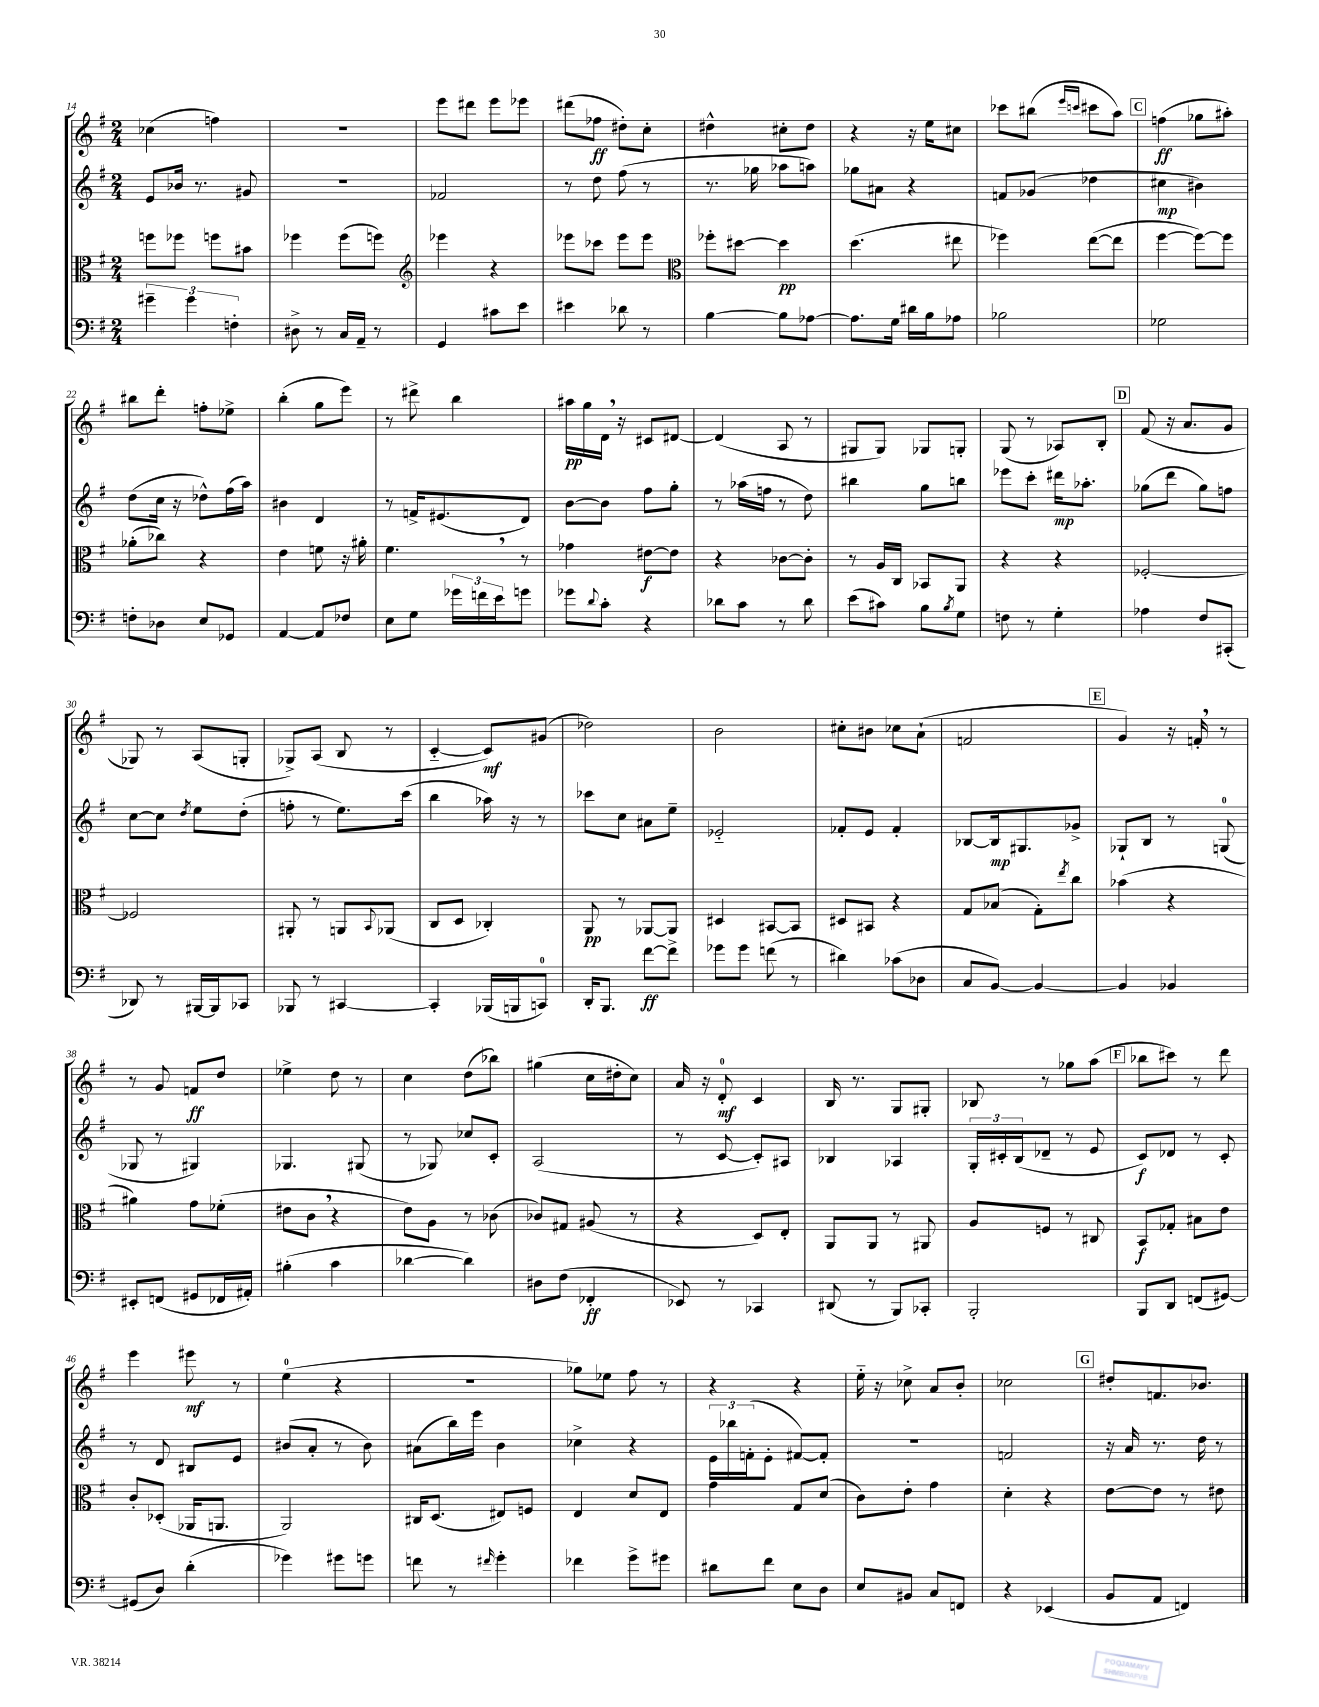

**kern	**dynam	**kern	**dynam	**kern	**dynam	**kern	**dynam
*part4	*part4	*part3	*part3	*part2	*part2	*part1	*part1
*staff4	*staff4	*staff3	*staff3	*staff2	*staff2	*staff1	*staff1
*clefF4	*	*clefC3	*	*clefG2	*	*clefG2	*
*k[f#]	*	*k[f#]	*	*k[f#]	*	*k[f#]	*
*M2/4	*	*M2/4	*	*M2/4	*	*M2/4	*
=14	=14	=14	=14	=14	=14	=14	=14
6g#X~\	.	8ffn\L	.	8e/L	.	(4cc-X\	.
.	.	8ff-X\J	.	16b-X/Jk	.	.	.
6g#\	.	.	.	.	.	.	.
.	.	.	.	8.r	.	.	.
.	.	8ffn\L	.	.	.	4ffn\)	.
6Fn'\	.	.	.	.	.	.	.
.	.	8b#X\J	.	8g#X/	.	.	.
=15	=15	=15	=15	=15	=15	=15	=15
8D#X^\	.	4ff-X\	.	2r	.	2r	.
8r	.	.	.	.	.	.	.
16C/LL	.	(8ff-\L	.	.	.	.	.
16AA~/JJ	.	.	.	.	.	.	.
8r	.	8ffn\J)	.	.	.	.	.
=16	=16	=16	=16	=16	=16	=16	=16
*	*	*clefG2	*	*	*	*	*
4GG/	.	4eee-X\	.	2f-X/	.	8eee\L	.
.	.	.	.	.	.	8ddd#X\J	.
8c#X\L	.	4r	.	.	.	8eee\L	.
8e\J	.	.	.	.	.	8eee-X\J	.
=17	=17	=17	=17	=17	=17	=17	=17
4e#X\	.	8eee-X\L	.	8r	.	(8ddd#X\L	.
.	.	8ccc-X\J	.	8dd\	.	8ff-X\J	ff
8d-X\	.	8eee-\L	.	(8ff#\	.	8dd#X'\L)	.
8r	.	8eee-\J	.	8r	.	8cc'\J	.
=18	=18	=18	=18	=18	=18	=18	=18
*	*	*clefC3	*	*	*	*	*
[4B\	.	8ff-X'\L	.	8.r	.	4dd#X^^\	.
.	.	[8dd#X\J	.	.	.	.	.
.	.	.	.	16gg-X\	.	.	.
8B\L]	.	4dd#\]	pp	8aa-X\L	.	8cc#X'\L	.
[8A-X\J	.	.	.	8aan\J)	.	8dd#\J	.
=19	=19	=19	=19	=19	=19	=19	=19
8.A-\L]	.	(4.dd\	.	8gg-X\L	.	4r	.
.	.	.	.	8a#X\J	.	.	.
16G\Jk	.	.	.	.	.	.	.
16d#X\LL	.	.	.	4r	.	16r	.
16B\J	.	.	.	.	.	16ee\KL	.
8A-X\J	.	8ee#X\	.	.	.	8cc#X\J	.
=20	=20	=20	=20	=20	=20	=20	=20
2B-X\	.	4ff-X\)	.	8fn/L	.	8ccc-X\L	.
.	.	.	.	(8g-X/J	.	(8bb#X\J	.
.	.	.	.	.	.	16qqeee/LL	.
.	.	.	.	.	.	16qqcccn/JJ	.
.	.	([8ee\L	.	4dd-X\	.	8ccc#X\L	.
.	.	8ee\J]	.	.	.	8aa\J)	.
!!LO:REH:place=s1:t=C
=21	=21	=21	=21	=21	=21	=21	=21
2G-X\	.	[4ff#\	.	4cc#X\	mp	(4ffn\	ff
.	.	8ff#\L_)	.	4b#X\)	.	8gg-X\L	.
.	.	8ff#\J]	.	.	.	8aa#X'\J)	.
!!LO:LB:g=z
=22	=22	=22	=22	=22	=22	=22	=22
8Fn'\L	.	(8a-X'\L	.	(8dd\L	.	8bb#X\L	.
8D-X\J	.	8cc-X\J)	.	16cc\Jk	.	8ddd'\J	.
.	.	.	.	16r	.	.	.
8E/L	.	4r	.	8dd-X^^\L)	.	8ffn'\L	.
8GG-X/J	.	.	.	(16ff#\L	.	8ee-X^\J	.
.	.	.	.	16aa\JJ)	.	.	.
=23	=23	=23	=23	=23	=23	=23	=23
[4AA/	.	4e\	.	4b#X\	.	(4bb'\	.
8AA/L]	.	8fn\	.	4d/	.	8gg\L	.
8F-X/J	.	16r	.	.	.	8eee\J)	.
.	.	16a#X'\	.	.	.	.	.
=24	=24	=24	=24	=24	=24	=24	=24
8E\L	.	4.f#,\	.	8r	.	8r	.
8G\J	.	.	.	16fn^/KL	.	8ddd#X^\	.
.	.	.	.	(8.e#X/	.	.	.
24g-X\LL	.	.	.	.	.	4bb\	.
24fn\	.	.	.	.	.	.	.
24e\J	.	.	.	.	.	.	.
8gn\J	.	8r	.	8d/J)	.	.	.
=25	=25	=25	=25	=25	=25	=25	=25
8g-X\L	.	4g-X\	.	[8b\L	.	16aa#X\LL	pp
.	.	.	.	.	.	16gg\	.
8qqd/	.	.	.	.	.	.	.
8c'\J	.	.	.	8b\J]	.	16d,\JJ	.
.	.	.	.	.	.	16r	.
4r	.	[8e#X\L	f	8ff#\L	.	8c#X/L	.
.	.	8e#\J]	.	8gg'\J	.	[8d#X/J	.
=26	=26	=26	=26	=26	=26	=26	=26
8d-X\L	.	4r	.	8r	.	(4d#/]	.
8c\J	.	.	.	(16aa-X\LL	.	.	.
.	.	.	.	16ffn\JJ	.	.	.
8r	.	[8c-X\L	.	8r	.	8A/	.
8d-\	.	8c-'\J]	.	8dd\)	.	8r	.
=27	=27	=27	=27	=27	=27	=27	=27
(8e\L	.	8r	.	4bb#X\	.	8G#X/L	.
8c#X\J)	.	16A/LL	.	.	.	8G#/J)	.
.	.	16C/JJ	.	.	.	.	.
8B\L	.	8BB-X/L	.	8gg\L	.	8G-X/L	.
8qB/	.	.	.	.	.	.	.
8G\J	.	8AA/J	.	8bbn\J	.	8Gn'/J	.
=28	=28	=28	=28	=28	=28	=28	=28
8Fn\	.	4r	.	8eee-X\L	.	(8G/	.
8r	.	.	.	8ccc'\J	.	8r	.
4G'\	.	4r	.	16ddd#X\KL	mp	8A-X/L)	.
.	.	.	.	8.aa-X'\J	.	.	.
.	.	.	.	.	.	8B'/J	.
!!LO:REH:place=s1:t=D
=29	=29	=29	=29	=29	=29	=29	=29
4A-X\	.	[2F-X'/	.	(8gg-X\L	.	(8f#/	.
.	.	.	.	8ddd\J	.	16r	.
.	.	.	.	.	.	8.a/L	.
8F#/L	.	.	.	8gg-\L)	.	.	.
(8CC#X'/J	.	.	.	8ffn\J	.	8g/J	.
!!LO:LB:g=z
=30	=30	=30	=30	=30	=30	=30	=30
8DD-X/)	.	2F-X/]	.	[8cc\L	.	8G-X/)	.
8r	.	.	.	8cc\J]	.	8r	.
.	.	.	.	8qdd/	.	.	.
[16BBB#X/LL	.	.	.	8ee\L	.	(8A/L	.
16BBB#/J]	.	.	.	.	.	.	.
8CC-X/J	.	.	.	(8dd'\J	.	8Gn'/J	.
=31	=31	=31	=31	=31	=31	=31	=31
8BBB-X/	.	8AA#X'/	.	8ffn'\	.	8G-X^/L)	.
8r	.	8r	.	8r	.	(8A/J	.
[4CC#X/	.	8AAn/L	.	8.ee\L)	.	8B/	.
.	.	8qqBB/	.	.	.	.	.
.	.	(8AA-X/J	.	.	.	8r	.
.	.	.	.	(16ccc\Jk	.	.	.
=32	=32	=32	=32	=32	=32	=32	=32
4CC#'/]	.	8C/L	.	4bb\	.	[4c/	.
.	.	8D/J	.	.	.	.	.
(16BBB-X/LL	.	4C-X'/)	.	16aa-X\)	.	8c/L])	mf
16BBBn/J	.	.	.	16r	.	.	.
8CCn/J)	.	.	.	8r	.	(8g#X/J	.
=33	=33	=33	=33	=33	=33	=33	=33
16DD'/KL	.	8AA/	pp	8ccc-X\L	.	2dd-X\)	.
8.BBB/J	.	.	.	.	.	.	.
.	.	8r	.	8cc\J	.	.	.
[8f#\L	ff	[8AA-X/L	.	8a#X\L	.	.	.
8f#^\J]	.	8AA-/J]	.	8ee~\J	.	.	.
=34	=34	=34	=34	=34	=34	=34	=34
8g-X\L	.	4D#X/	.	2e-X/	.	2b\	.
8g-\J	.	.	.	.	.	.	.
(8fn\	.	[8BB#X/L	.	.	.	.	.
8r	.	8BB#/J]	.	.	.	.	.
=35	=35	=35	=35	=35	=35	=35	=35
4d#X\)	.	8D#X/L	.	8f-X'/L	.	8cc#X'\L	.
.	.	8BB#X/J	.	8e/J	.	8b#X\J	.
(8c-X\L	.	4r	.	4f-'/	.	8cc-X\L	.
8D-X\J	.	.	.	.	.	(8a`\J	.
=36	=36	=36	=36	=36	=36	=36	=36
8C/L	.	8G/L	.	[8B-X/L	.	2fn/	.
[8BB/J)	.	(8B-X/J	.	16B-/k]	mp	.	.
.	.	.	.	8.G#X/	.	.	.
4BB/_	.	8G'\L)	.	.	.	.	.
.	.	8qee/	.	.	.	.	.
.	.	8cc\J	.	8g-X^/J	.	.	.
!!LO:REH:place=s1:t=E
=37	=37	=37	=37	=37	=37	=37	=37
4BB/]	.	(4b-X\	.	8G-X`/L	.	4g/)	.
.	.	.	.	8B/J	.	.	.
4BB-X/	.	4r	.	8r	.	16r	.
.	.	.	.	.	.	16fn',/	.
.	.	.	.	(8Gn/	.	8r	.
!!LO:LB:g=z
=38	=38	=38	=38	=38	=38	=38	=38
8EE#X'/L	.	4a#X\)	.	8G-X/	.	8r	.
(8FFn/J	.	.	.	8r	.	8g/	.
8GG#X/L	.	8g\L	.	4G#X/)	.	8fn/L	ff
16FF-X/L	.	(8f-X'\J	.	.	.	8dd/J	.
16AA#X'/JJ)	.	.	.	.	.	.	.
=39	=39	=39	=39	=39	=39	=39	=39
(4B#X'\	.	8e#X\L	.	4.G-X/	.	4ee-X^\	.
.	.	8c,\J	.	.	.	.	.
4c\	.	4r	.	.	.	8dd\	.
.	.	.	.	(8G#X/	.	8r	.
=40	=40	=40	=40	=40	=40	=40	=40
[4d-X\	.	8e\L)	.	8r	.	4cc\	.
.	.	8A\J	.	8G-X/)	.	.	.
4d-\])	.	8r	.	8cc-X/L	.	(8dd\L	.
.	.	(8c-X\	.	8c'/J	.	8bb-X\J)	.
=41	=41	=41	=41	=41	=41	=41	=41
8D#X\L	.	8c-X/L)	.	(2A/	.	(4gg#X\	.
(8F#\J	.	8G#X/J	.	.	.	.	.
4FF-X'/	ff	(8A#X/	.	.	.	16cc\LL	.
.	.	.	.	.	.	16dd#X'\J	.
.	.	8r	.	.	.	8cc\J)	.
=42	=42	=42	=42	=42	=42	=42	=42
8EE-X/)	.	4r	.	8r	.	16a/	.
.	.	.	.	.	.	16r	.
8r	.	.	.	[8c/	.	8d'/	mf
4CC-X/	.	8D/L)	.	8c'/L])	.	4c/	.
.	.	8E'/J	.	8A#X/J	.	.	.
=43	=43	=43	=43	=43	=43	=43	=43
(8DD#X/	.	8AA/L	.	4B-X/	.	16B/	.
.	.	.	.	.	.	8.r	.
8r	.	8AA/J	.	.	.	.	.
8BBB/L)	.	8r	.	4A-X/	.	8G/L	.
8CC-X'/J	.	8AA#X/	.	.	.	8G#X'/J	.
=44	=44	=44	=44	=44	=44	=44	=44
2BBB'/	.	8A/L	.	24G'/LL	.	8B-X/	.
.	.	.	.	24c#X'/	.	.	.
.	.	.	.	(24B/J	.	.	.
.	.	8Fn/J	.	8d-X~/J	.	8r	.
.	.	8r	.	8r	.	8gg-X\L	.
.	.	8C#X/	.	8e/	.	(8aa\J	.
!!LO:REH:place=s1:t=F
=45	=45	=45	=45	=45	=45	=45	=45
8BBB/L	.	8BB/L	f	8c/L)	f	8bb-X\L	.
8DD/J	.	8G-X'/J	.	8d-X/J	.	8ccc#X\J)	.
(8FFn/L	.	8B#X\L	.	8r	.	8r	.
[8GG#X/J)	.	8e\J	.	8c'/	.	8ddd\	.
!!LO:LB:g=z
=46	=46	=46	=46	=46	=46	=46	=46
(8GG#X/L]	.	8c'/L	.	8r	.	4eee\	.
8D/J)	.	(8D-X'/J	.	8d/	.	.	.
(4d'\	.	16AA-X/KL	.	8B#X/L	.	8eee#X\	mf
.	.	8.AAn/J	.	.	.	.	.
.	.	.	.	8e/J	.	8r	.
=47	=47	=47	=47	=47	=47	=47	=47
4g-X\)	.	2AA/)	.	(8b#X/L	.	(4ee\	.
.	.	.	.	8a'/J	.	.	.
8g#X\L	.	.	.	8r	.	4r	.
8gn\J	.	.	.	8b#\)	.	.	.
=48	=48	=48	=48	=48	=48	=48	=48
8fn\	.	16C#X/KL	.	(8a#X\L	.	2r	.
.	.	(8.D/J	.	.	.	.	.
8r	.	.	.	16bb\L)	.	.	.
.	.	.	.	16eee\JJ	.	.	.
16qqf#X/	.	.	.	.	.	.	.
4g'\	.	8E#X/L)	.	4b\	.	.	.
.	.	8Fn/J	.	.	.	.	.
=49	=49	=49	=49	=49	=49	=49	=49
4f-X\	.	4E/	.	4cc-X^\	.	8gg-X\L)	.
.	.	.	.	.	.	8ee-X\J	.
8g^\L	.	8d/L	.	4r	.	8ff#\	.
8g#X\J	.	8E/J	.	.	.	8r	.
=50	=50	=50	=50	=50	=50	=50	=50
8d#X\L	.	4g\	.	24e\LL	.	4r	.
.	.	.	.	24bb-X\	.	.	.
.	.	.	.	(24fn'\J	.	.	.
8f#\J	.	.	.	8e'\J	.	.	.
8E\L	.	8G/L	.	[8f#X/L)	.	4r	.
8D\J	.	(8d/J	.	8f#'/J]	.	.	.
=51	=51	=51	=51	=51	=51	=51	=51
8E/L	.	8c\L)	.	2r	.	16ee\	.
.	.	.	.	.	.	16r	.
8BB#X/J	.	8e'\J	.	.	.	8cc-X^\	.
8C/L	.	4g\	.	.	.	8a/L	.
8FFn/J	.	.	.	.	.	8b'/J	.
=52	=52	=52	=52	=52	=52	=52	=52
4r	.	4d'\	.	2fn/	.	2cc-X\	.
(4EE-X/	.	4r	.	.	.	.	.
!!LO:REH:place=s1:t=G
=53	=53	=53	=53	=53	=53	=53	=53
8BB/L	.	[8e\L	.	16r	.	8dd#X'/L	.
.	.	.	.	16a/	.	.	.
8AA/J	.	8e\J]	.	8.r	.	8.fn/	.
4FFn/)	.	8r	.	.	.	.	.
.	.	.	.	16dd\	.	8.b-X/J	.
.	.	8e#X\	.	8r	.	.	.
==	==	==	==	==	==	==	==
*-	*-	*-	*-	*-	*-	*-	*-
